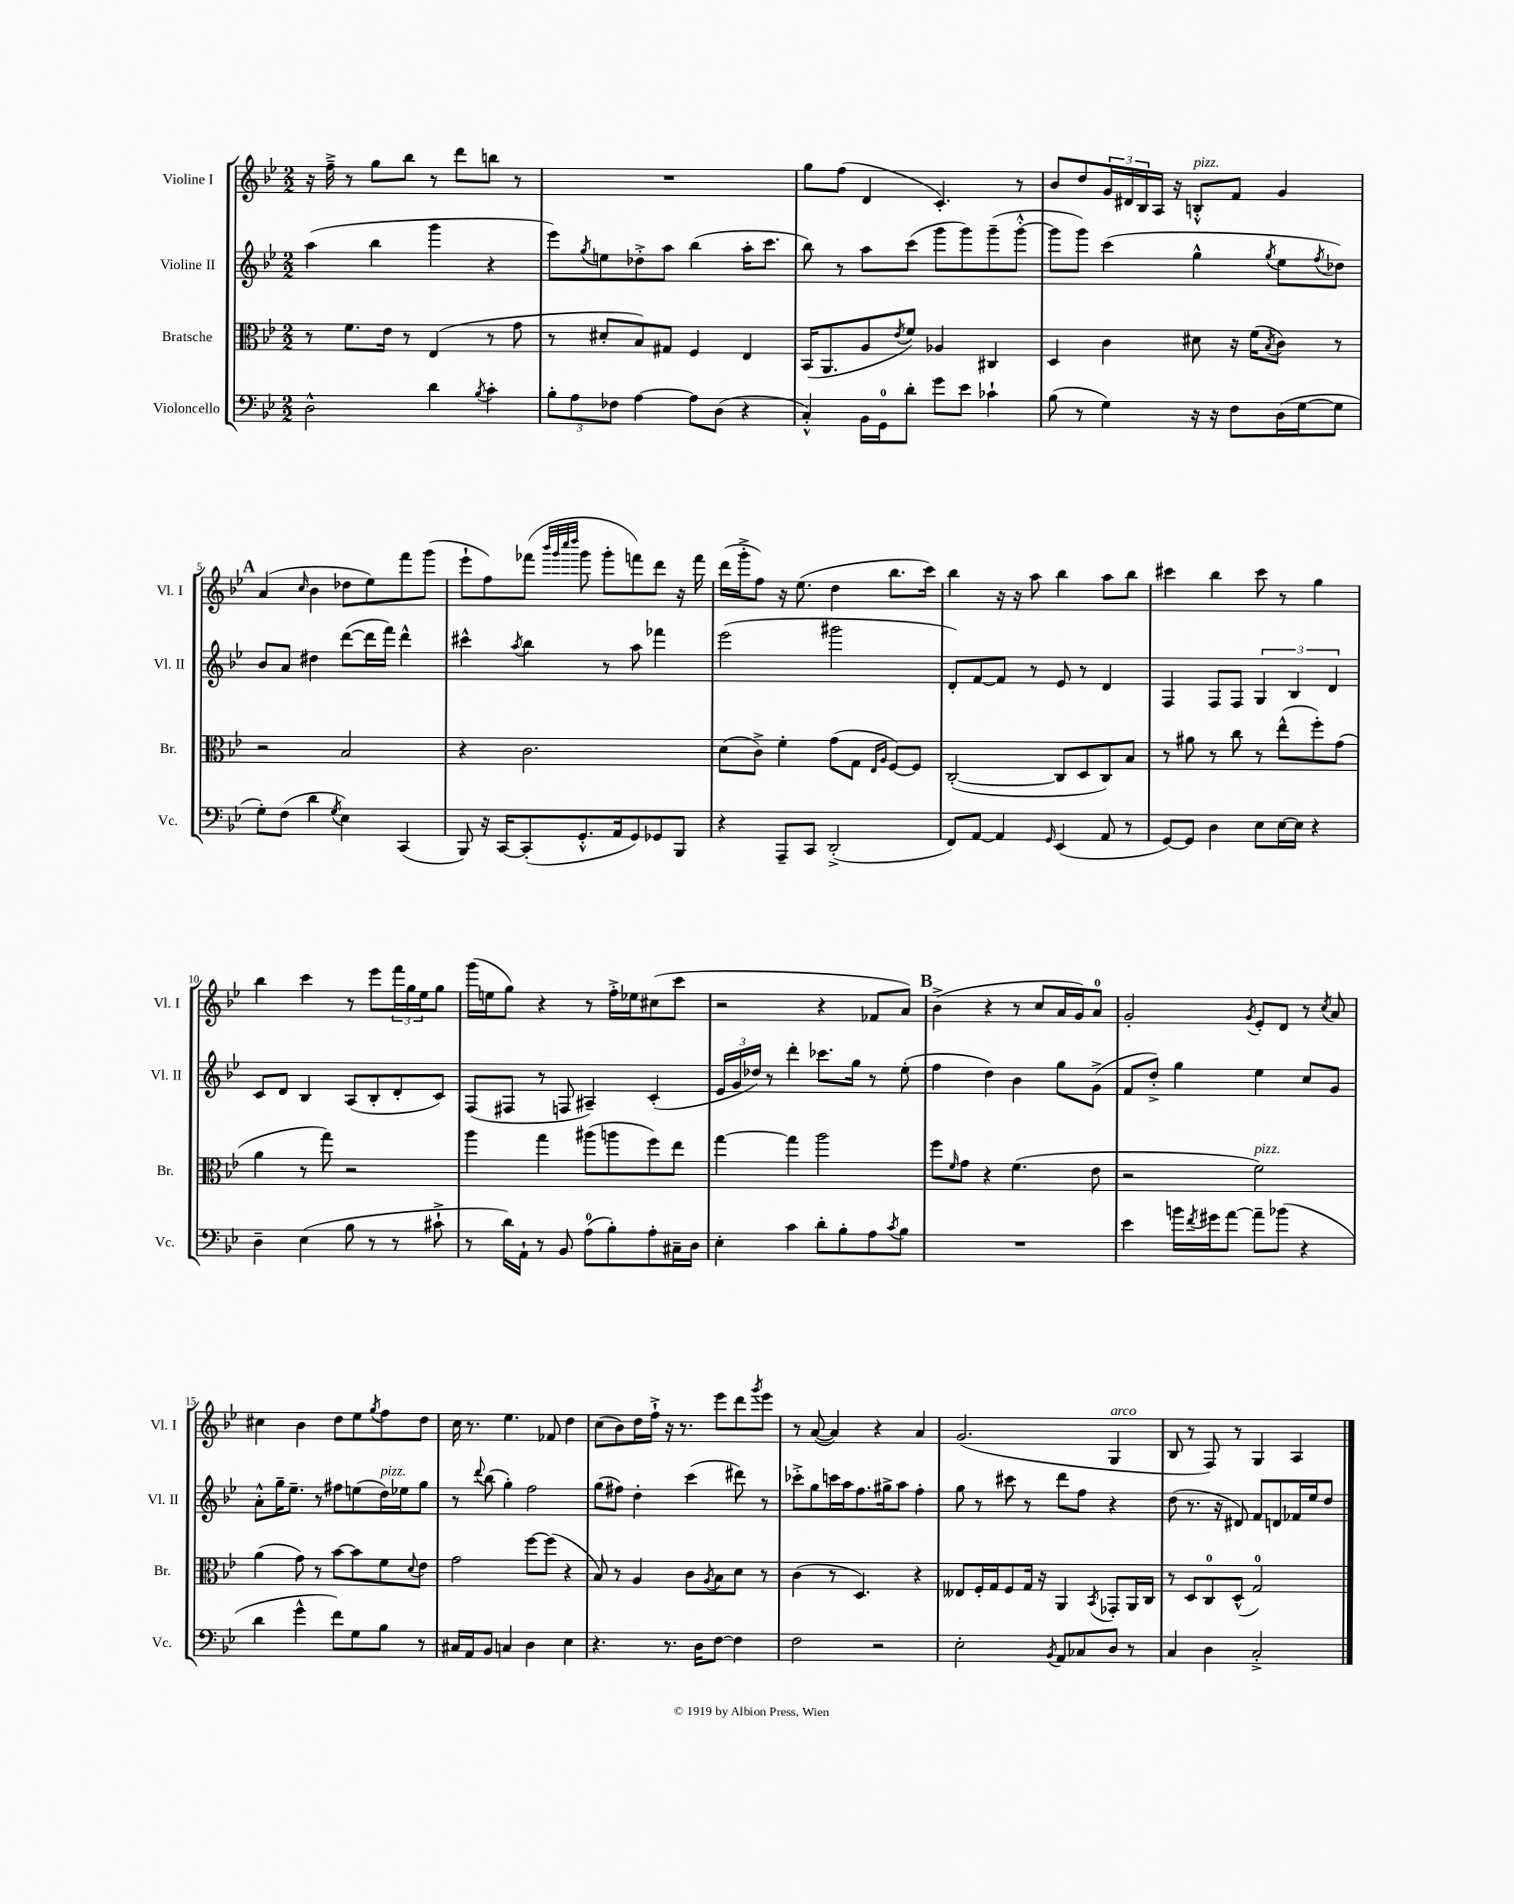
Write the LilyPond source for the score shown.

<<
\new StaffGroup <<
\new Staff = "s0" \with { instrumentName = "Violine I" shortInstrumentName = "Vl. I" } {
    \clef treble \key bes \major \numericTimeSignature \time 2/2
    r16 f''16---> r8 g''8 bes''8 r8 d'''8 b''8 r8 |
    R1 |
    g''8 f''8( d'4 c'4.-.) r8 |
    bes'8 d''8 \tuplet 3/2 { g'16 dis'16 bes16 } a16 r16 b8-.-^^\markup { \italic "pizz." } f'8 g'4 |
    \mark \markup { \bold "A" } a'4( \grace { c''16 } bes'4 des''8 ees''8) f'''8 g'''8( |
    ees'''8-! f''8) fes'''8( \grace { bes'''32 g'''32 c''''32 d''''32 } g'''8 g'''8-. f'''8) d'''8 r16 f'''16 |
    d'''16( g'''16-.-> f''8) r16 ees''8.( d''4 bes''8. c'''16) |
    bes''4 r16 r16 a''8 bes''4 a''8 bes''8 |
    cis'''4 bes''4 cis'''8 r8 g''4 |
    bes''4 c'''4 r8 ees'''8 \tuplet 3/2 { f'''16 g''16 ees''16 } g''8 |
    g'''16( e''16 g''8) r4 r8 f''16-.-> ees''16 cis''8( c'''8 |
    r2 r4 fes'8 a'8) |
    \mark \markup { \bold "B" } bes'4->( r4 r8 c''8 a'16 g'16) a'8-0 |
    g'2-. \acciaccatura { g'8 } ees'8-. d'8 r8 \acciaccatura { c''8 } a'8 |
    cis''4 bes'4 d''8 ees''8 \acciaccatura { g''8 } f''8 d''8 |
    c''16 r8. ees''4. fes'8 d''4 |
    c''8( bes'8) d''16 f''16-!-> r16 r8. ees'''8 d'''8 \acciaccatura { g'''8 } ees'''8 |
    r8 a'8~( a'4) r4 a'4 |
    g'2.( g4^\markup { \italic "arco" } |
    bes8 r8 f8) r8 g4 a4 \bar "|." |
}
\new Staff = "s1" \with { instrumentName = "Violine II" shortInstrumentName = "Vl. II" } {
    \clef treble \key bes \major \numericTimeSignature \time 2/2
    a''4( bes''4 g'''4 r4 |
    ees'''8) \acciaccatura { g''8 } e''8 des''8-.-> a''8 bes''4( a''16-. c'''8. |
    bes''8) r8 a''8 c'''8( g'''8 g'''8) g'''8--( g'''8~-.-^ |
    g'''8 g'''8) c'''4( g''4-^ \acciaccatura { g''8 } ees''8 \acciaccatura { f''8 } des''8) |
    \mark \markup { \bold "A" } bes'8 a'8 dis''4 d'''8~( d'''16 f'''16) d'''4-^ |
    cis'''4-^ \acciaccatura { a''8 } bes''4 r8 a''8 fes'''4 |
    ees'''2( gis'''2 |
    d'8-.) f'8~ f'8 r8 ees'8 r8 d'4 |
    f4 f8 f8 \tuplet 3/2 { g4 bes4 d'4 } |
    c'8 d'8 bes4 a8( bes8-. d'8-. c'8) |
    f8( fis8 r8 f8 ais4--) c'4-.( |
    \tuplet 3/2 { ees'16 g'16 des''16) } r8 d'''4-. ces'''8. g''16 r8 ees''8-.( |
    \mark \markup { \bold "B" } f''4 d''4) bes'4 g''8 g'8->( |
    f'8 d''8-.->) g''4 ees''4 c''8 g'8 |
    a'8-.-^ g''16-- ees''8.-- r8 fis''8 e''8( d''16^\markup { \italic "pizz." }) ees''16 g''8 |
    r8 \appoggiatura { d'''8 } bes''8( g''4-.) f''2 |
    g''8( fis''8) d''4-. c'''4( dis'''8) r8 |
    ces'''8-.-> g''8 c'''16 a''16 f''8. gis''16-> a''8 f''4-. |
    g''8 r8 cis'''8 r8 d'''8 f''8 r4 |
    d''8( r8. r16 dis'8) f'8 d'8 fes'16 ees''16 d''8 \bar "|." |
}
\new Staff = "s2" \with { instrumentName = "Bratsche" shortInstrumentName = "Br." } {
    \clef alto \key bes \major \numericTimeSignature \time 2/2
    r8 f'8. ees'16 r8 ees4( r8 g'8 |
    r8 dis'8-. bes8) gis8 f4 ees4 |
    bes,16( a,8. a8 \acciaccatura { ees'8 } f'8) aes4 cis4 |
    d4 c'4 dis'8 r16 f'16( \acciaccatura { bes8 } c'8) r8 |
    \mark \markup { \bold "A" } r2 bes2 |
    r4 c'2. |
    d'8( c'8->) f'4-. g'8( g8 \grace { ees16 a16 } f8~) f8 |
    c2~-.( c8 d8 c8) bes8 |
    r8 ais'8 r8 c''8 r8 ees''8-^( f''8-.) g'8( |
    a'4 r8 g''8) r2 |
    a''4 g''4 ais''8( a''8 f''8) ees''8 |
    g''4~ g''4 a''2 |
    \mark \markup { \bold "B" } f''8 \grace { f'16 } g'8 r4 f'4.( ees'8 |
    r2 f'2^\markup { \italic "pizz." }) |
    a'4( g'8) r8 bes'8~ bes'8 f'8 \appoggiatura { d'8 } ees'8 |
    g'2 f''8~ f''8( r4 |
    bes8) r8 a4 c'8 \acciaccatura { a8 } bes8 d'8 r8 |
    c'4( r8 d4.) r4 |
    eeses8 f16-. g16 f8 g16 r16 a,4 \acciaccatura { bes,8 } ges,8-. a,16 c16 |
    r8 d8 c8-0 d8-^( g2-0) \bar "|." |
}
\new Staff = "s3" \with { instrumentName = "Violoncello" shortInstrumentName = "Vc." } {
    \clef bass \key bes \major \numericTimeSignature \time 2/2
    d2-^ d'4 \acciaccatura { bes8 } c'4-. |
    \tuplet 3/2 { bes8-. a8 fes8 } a4~ a8 d8( r4 |
    c4-.-^) bes,16 g,16-0 d'8-. g'8 ees'8 ces'4-! |
    bes8( r8 g4) r16 r16 f8 d16( g16~ g8 |
    \mark \markup { \bold "A" } g8-.) f8( d'4 \acciaccatura { g8 } ees4) c,4( |
    bes,,8) r16 c,16~ c,8-.( g,8.-.-^ a,16 g,8) ges,8 bes,,8 |
    r4 a,,8-- c,8 d,2-.->( |
    f,8) a,8~ a,4 \grace { g,16 } ees,4( a,8 r8 |
    g,8~) g,8 d4 ees8 ees16~ ees16 r4 |
    d4-- ees4( bes8 r8 r8 cis'8-!-> |
    r8 d'16) a,16-! r8 bes,8 a8-0( bes8-.) a8-. cis16-- d16 |
    ees4-. c'4 d'8-. bes8-. a8 \acciaccatura { c'8 } bes8 |
    \mark \markup { \bold "B" } R1 |
    ees'4 b'16 \acciaccatura { f'8 } gis'16 a'8~ a'8-- bes'8( r4 |
    d'4 g'4-^ f'8) g8 bes8 r8 |
    cis16 a,16 bes,8 c4 d4 ees4 |
    r4. r8. d16 f8~ f4 |
    f2 r2 |
    ees2-. \acciaccatura { bes,8 } a,8 ces8 d8 r8 |
    c4 d4 c2-.-> \bar "|." |
}
>>
>>
